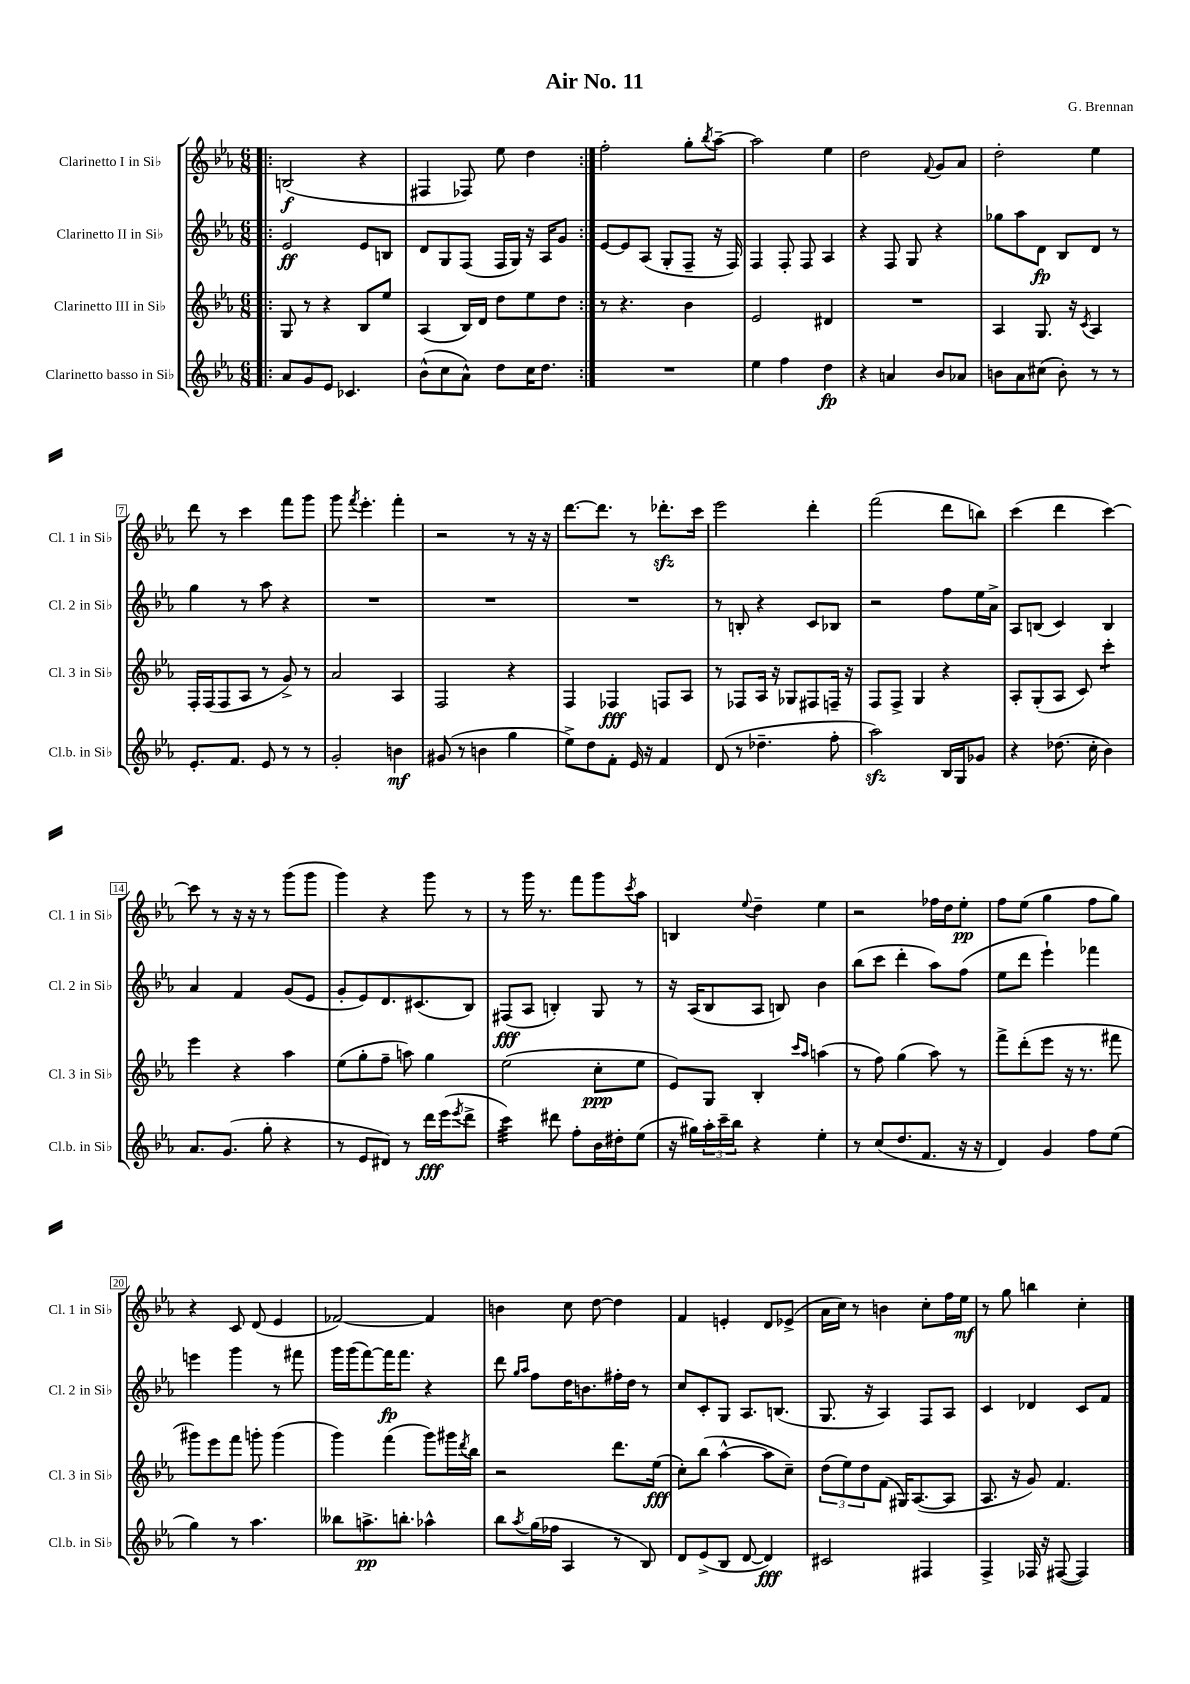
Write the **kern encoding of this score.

**kern	**kern	**kern	**kern
*staff4	*staff3	*staff2	*staff1
*clefG2	*clefG2	*clefG2	*clefG2
*k[b-e-a-]	*k[b-e-a-]	*k[b-e-a-]	*k[b-e-a-]
*M6/8	*M6/8	*M6/8	*M6/8
=!|:	=!|:	=!|:	=!|:
8a-/L	8G/	2e-/	(2B/
8g/	8r	.	.
8e-/J	4r	.	.
4.c-/	.	.	.
.	8B-/L	8e-/L	4r
.	8ee-/J	8B/J	.
=	=	=	=
(8b-^^\L	(4A-/	8d/L	4F#/
8cc\	.	8G/	.
8a-^^\J)	16B-/LL)	(8F/J	8F-/)
.	16d/JJ	.	.
8dd\L	8dd\L	16F/LL	8ee-\
.	.	16G/JJ)	.
16cc\K	8ee-\	16r	4dd\
8.dd\J	.	16A-/LK	.
.	8dd\J	8g/J	.
=:|!	=:|!	=:|!	=:|!
2.r	8r	[8e-/L	2ff'\
.	4.r	8e-/]	.
.	.	(8A-/J	.
.	.	8G'/L	.
.	4b-\	8F~/J	8gg'\L
.	.	.	8qbb-/
.	.	16r	[8aa-~\J
.	.	16F/)	.
=	=	=	=
4ee-\	2e-/	4F/	2aa-\]
4ff\	.	8F'/	.
.	.	8F/	.
4dd\	4d#/	4A-/	4ee-\
=	=	=	=
4r	2.r	4r	2dd\
4a/	.	8F/	.
.	.	8G/	.
.	.	.	8qqf/
8b-/L	.	4r	8g/L
8a-/J	.	.	8a-/J
=	=	=	=
8b\L	4A-/	8gg-\L	2dd'\
8a-\	.	8aa-\	.
(8cc#\J	8.G/	8d\J	.
8b'\)	.	8B-/L	.
.	16r	.	.
.	8qc/	.	.
8r	4A-/	8d/J	4ee-\
8r	.	8r	.
=	=	=	=
8.e-'/L	16F'/LL	4gg\	8ddd\
.	(16F/J	.	.
.	8F/	.	8r
8.f/J	.	.	.
.	8A-/J	8r	4ccc\
8e-/	8r	8aa-\	.
8r	8g^/)	4r	8fff\L
8r	8r	.	8ggg\J
=	=	=	=
2g'/	2a-/	2.r	8ggg\
.	.	.	8qfff/
.	.	.	4.eee-'\
4b\	4A-/	.	4fff'\
=	=	=	=
(8g#/	2F/	2.r	2r
8r	.	.	.
4b\	.	.	.
4gg\	4r	.	8r
.	.	.	16r
.	.	.	16r
=	=	=	=
8ee-^\L)	4F/	2.r	[8.ddd\L
8dd\	.	.	.
.	.	.	8.ddd\]J
8f'\J	4F-/	.	.
16e-/	.	.	8r
16r	.	.	.
4f/	8F/L	.	8.ddd-'\L
.	8A-/J	.	.
.	.	.	16ccc\Jk
=	=	=	=
(8d/	8r	8r	2eee-\
8r	8F-/L	8B'/	.
4.dd-~\	16A-/Jk	4r	.
.	16r	.	.
.	8G-/L	.	.
.	8F#/	8c/L	4ddd'\
8ff'\	16F~/Jk	8B-/J	.
.	16r	.	.
=	=	=	=
2aa-\)	8F/L	2r	(2fff\
.	8F^/J	.	.
.	4G/	.	.
16B-/LL	4r	8ff\L	8ddd\L
16G/J	.	.	.
8g-/J	.	16ee-\L	8bb\J)
.	.	16a-^\JJ	.
=	=	=	=
4r	8A-'/L	8A-/L	(4ccc\
.	(8G'/	(8B/J	.
(8.dd-\	8A-/J	4c/)	4ddd\
.	8c/)	.	.
16cc'\	.	.	.
4b-\)	4ccc'\	4B/	[4ccc\)
=	=	=	=
8.a-/L	4eee-\	4a-/	8ccc\]
.	.	.	8r
(8.g/J	.	.	.
.	4r	4f/	16r
.	.	.	16r
8gg'\	.	.	8r
4r	4aa-\	(8g/L	(8ggg\L
.	.	8e-/J	8ggg\J
=	=	=	=
8r	(8ee-\L	8g'/L	4ggg\)
8e-/L	8gg'\	8e-/)	.
8d#/J)	8ff~\J	8.d/	4r
8r	8aa\)	.	.
.	.	(8.c#/	.
16ddd\LL	4gg\	.	8ggg\
(16eee-\J	.	.	.
8qeee-/	.	.	.
8ddd^\J	.	8B-/J)	8r
=	=	=	=
4ccc\)	(2ee-\	(8F#/L	8r
.	.	8A-/J	16ggg\
.	.	.	8.r
8ddd#\	.	4B'/)	.
8ff'\L	.	.	8fff\L
16b-\L	8cc'\L	8G/	8ggg\
16dd#'\J	.	.	.
.	.	.	8qccc/
(8ee-\J	8ee-\J	8r	8aa-\J
=	=	=	=
16r	8e-/L)	16r	4B/
16gg#\LL)	.	(16A-/LK	.
24aa-'\	8G/J	8B-/	.
24ccc~\	.	.	.
24bb-\JJ	.	.	.
.	.	.	8qqee-/
4r	4B-'/	8A-/J	4dd~\
.	.	8B/)	.
.	16qqccc/LL	.	.
.	16qqaa-/JJ	.	.
4ee-'\	(4aa\	4b-\	4ee-\
=	=	=	=
8r	8r	(8bb-\L	2r
(8cc/L	8ff\)	8ccc\J	.
8.dd/	(4gg\	4ddd'\	.
8.f/J	.	.	.
.	8aa-\)	8aa-\L)	16ff-\LL
.	.	.	16dd\J
16r	8r	(8ff\J	8ee-'\J
16r	.	.	.
=	=	=	=
4d/)	8fff^\L	8ee-\L	8ff\L
.	(8ddd'\	8ddd\J	(8ee-\J
4g/	8eee-\J	4eee-`\)	4gg\
.	16r	.	.
.	8.r	.	.
8ff\L	.	4fff-\	8ff\L
(8ee-\J	8fff#\	.	8gg\J)
=	=	=	=
4gg\)	8ggg#\L)	4eee\	4r
.	8eee-\	.	.
8r	8fff\J	4ggg\	8c/
4.aa-\	8ggg'\	.	(8d/
.	(4ggg\	8r	4e-/
.	.	8fff#\	.
=	=	=	=
8bb--\L	4ggg\)	16ggg\LL	[2f-/)
.	.	(16ggg\J	.
8.aa^\	.	[8fff\)	.
.	(4fff\	16fff\]K	.
8.bb'\J	.	8.fff\J	.
4aa-^^\	8ggg\L)	4r	4f-/]
.	16ggg#\L	.	.
.	8qddd/	.	.
.	16bb-\JJ	.	.
=	=	=	=
8bb-\L	2r	8ddd\	4b\
.	.	16qqgg/LL	.
8qaa-/	.	16qqaa-/JJ	.
(16gg\L	.	8ff\L	.
16ff-\JJ	.	.	.
4A-/	.	16dd\K	8cc\
.	.	8.b\	.
.	.	.	[8dd\
8r	8.ddd\L	16ff#'\L	4dd\]
.	.	16dd\JJ	.
8B-/)	.	8r	.
.	(16ee-\Jk	.	.
=	=	=	=
8d/L	8cc'\L)	8cc/L	4f/
(8e-^/	(8bb-\J	8c'/	.
8B-/J	[4aa-^^\	8G/J	4e'/
[8d/	.	8.A-/L	.
4d/])	8aa-\]L	.	8d/L
.	.	(8.B/J	.
.	8cc~\J)	.	(8e-^/J
=	=	=	=
2c#/	(12dd\L	8.G/	16a-\LL
.	.	.	16cc\JJ)
.	12ee-\)	.	.
.	.	.	8r
.	12dd\	.	.
.	.	16r	.
.	(8f\J	4A-/)	4b\
.	16G#/LK)	.	.
.	([8.A-/	.	.
4F#/	.	8F/L	8cc'\L
.	8A-/]J	8A-/J	16ff\L
.	.	.	16ee-\JJ
=	=	=	=
4F^/	8.A-/	4c/	8r
.	.	.	8gg\
.	16r	.	.
16F-/	8g/)	4d-/	4bb\
16r	.	.	.
([8F#/	4.f/	.	.
4F#/])	.	8c/L	4cc'\
.	.	8f/J	.
==	==	==	==
*-	*-	*-	*-
